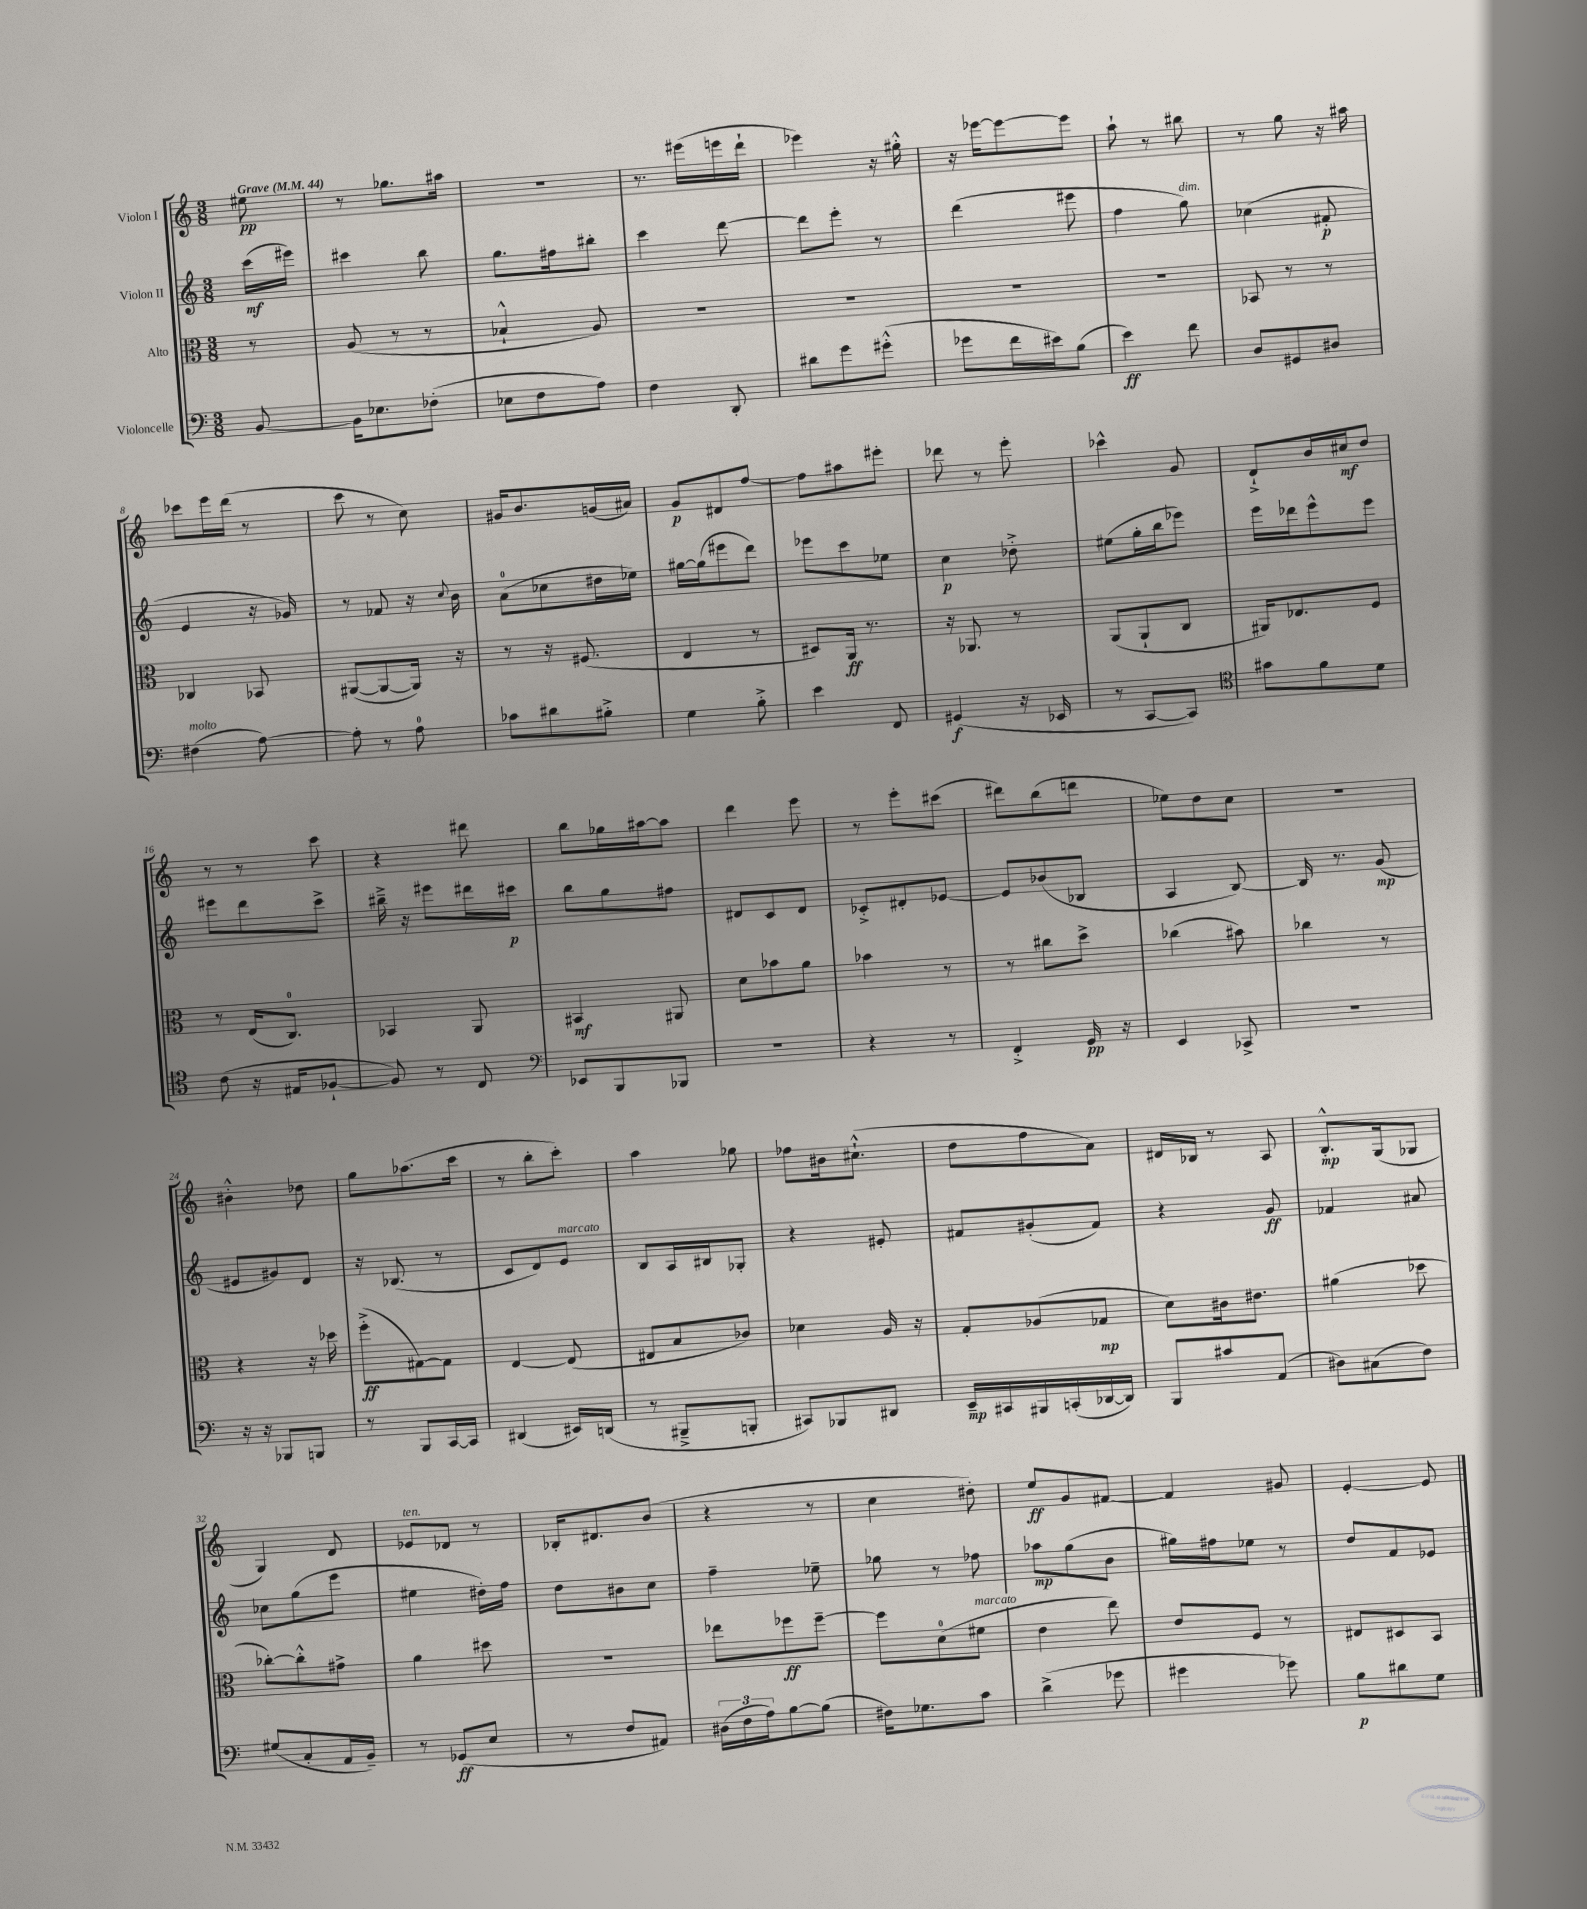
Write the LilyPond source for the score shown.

<<
\new StaffGroup <<
\new Staff = "s0" \with { instrumentName = "Violon I" } {
    \clef treble \key c \major \numericTimeSignature \time 3/8 \partial 8 \tempo "Grave" 4 = 44
    eis''8\pp |
    r8 ges''8. ais''16 |
    R4. |
    r8. eis'''16( e'''16 d'''16-! |
    ees'''4) r16 gis''16-.-^ |
    r16 ees'''16~ ees'''8~ ees'''8 |
    a''8-! r8 bis''8 |
    r8 g''8 r16 ais''16 |
    ces'''8 e'''16 d'''16( r8 |
    c'''8 r8 c''8) |
    gis'16 b'8. g'16( ais'16) |
    g'8\p dis'8 f''8~ |
    f''8 ais''8 eis'''8-. |
    des'''8 r8 e'''8-. |
    ces'''4-^ g'8 |
    d'8-!-> b'16 cis''16\mf d''8 |
    r8 r8 c'''8 |
    r4 dis'''8 |
    b''8 ges''16 ais''16~ ais''8 |
    d'''4 e'''8 |
    r8 e'''8-. cis'''8( |
    dis'''8) b''8( d'''8 |
    ees''8) d''8 c''8 |
    R4. |
    bis'4-.-^ des''8 |
    g''8 aes''8.( c'''16 |
    r8 b''8-. c'''8-.) |
    a''4 ges''8 |
    fes''8 bis'16 cis''8.-!-^( |
    d''8 f''8 a'8) |
    dis'16 bes16 r8 a8 |
    b8.-.-^\mp g16( ges8 |
    g4) d'8 |
    ees'8^\markup { \italic "ten." } des'8 r8 |
    bes16-. dis'8. b'8( |
    r4 r8 |
    c''4 dis''8-.) |
    e''8\ff g'8 fis'8~ |
    fis'4 gis'8 |
    e'4~-. e'8 \bar "|." |
}
\new Staff = "s1" \with { instrumentName = "Violon II" } {
    \clef treble \key c \major \numericTimeSignature \time 3/8 \partial 8
    c'''16\mf( eis'''16) |
    cis'''4 b''8 |
    g''8. fis''16 bis''8-. |
    c'''4 d'''8~ |
    d'''8 e'''8-. r8 |
    d'''4( eis'''8 |
    f''4 g''8^\markup { \italic "dim." }) |
    ces''4( fis'8-.\p |
    e'4 r16 ges'16) |
    r8 fes'8 r16 \appoggiatura { c''8 } b'16 |
    a'8-0( ces''8 dis''16 ees''16) |
    gis''16~ gis''16( eis'''8 d'''8) |
    ees'''8 c'''8 ees''8 |
    c''4\p des''8-.-> |
    eis''8( g''16-. b''16 ees'''8) |
    e'''16 des'''16 e'''8-^ e'''8 |
    eis'''8 d'''8 c'''8-> |
    bis''16---> r16 eis'''8 dis'''16 cis'''16\p |
    b''8 g''8 fis''8 |
    dis'8 c'8 dis'8 |
    ces'8-.-> dis'8-. ees'8~ |
    ees'8 bes'8( bes8 |
    a4 b8~) |
    b16 r8. g'8\mp( |
    eis'8 gis'8) d'8 |
    r16 bes8.( r8 |
    c'8 d'8) e'8^\markup { \italic "marcato" } |
    b8 a16 bis16 ges8-. |
    r4 eis'8-. |
    fis'8 gis'8-.( fis'8) |
    r4 g'8\ff |
    fes'4 ais'8 |
    ces''8 g''8( e'''8 |
    eis''4 dis''16-.) f''16 |
    d''8 bis'8 c''8 |
    f''4-- ees''8-- |
    ges''8 r8 fes''8 |
    aes''8\mp g''8( b'8 |
    gis''16) fis''16 ees''8 r8 |
    d''8 f'8 ees'8 \bar "|." |
}
\new Staff = "s2" \with { instrumentName = "Alto" } {
    \clef alto \key c \major \numericTimeSignature \time 3/8 \partial 8
    r8 |
    a8( r8 r8 |
    bes4-!-^ a8) |
    R4. |
    R4. |
    R4. |
    R4. |
    bes,8 r8 r8 |
    ces4 bes,8 |
    ais,8~( ais,8~ ais,16) r16 |
    r8 r16 fis8.( |
    e4 r8 |
    dis8) a,16\ff r8. |
    r16 aes,8. r8 |
    a,8( a,8-! c8 |
    ais,16) ees8. f8 |
    r8 e16( c8.-0) |
    bes,4 a,8 |
    bis,4\mf ais,8 |
    d'8 bes'8 a'8 |
    bes'4 r8 |
    r8 cis''8 d''8-> |
    ces''4( bis'8) |
    ces''4 r8 |
    r4 r16 des''16 |
    f''8-.->\ff( gis8~) gis8 |
    e4~ e8( |
    eis8 b8 ces'8) |
    des'4 a16 r16 |
    g8-. aes8( ges8\mp |
    d'8) cis'16 eis'8. |
    ais'4( des''8 |
    ces''8~-.) ces''8-.-^ gis'8-> |
    a'4 dis''8 |
    R4. |
    ees''8 fes''8\ff fes''8~-- |
    fes''8 d'8-0( fis'8^\markup { \italic "marcato" } |
    e'4 e''8) |
    e'8 f8 r8 |
    eis8 dis8 b,8 \bar "|." |
}
\new Staff = "s3" \with { instrumentName = "Violoncelle" } {
    \clef bass \key c \major \numericTimeSignature \time 3/8 \partial 8
    b,8~ |
    b,16 ees8. fes8-.( |
    ees8 f8 a8) |
    f4 d,8-. |
    dis'8 g'8 gis'8-.-^( |
    ges'8 f'16 eis'16) b8( |
    e'4\ff) f'8 |
    d8 gis,8 dis8 |
    fis4^\markup { \italic "molto" }( a8~) |
    a8-. r8 a8-0 |
    ces'8 dis'8 bis8-.-> |
    g4 b8-.-> |
    e'4 f,8 |
    gis,4\f( r16 ees,16 |
    r8 c,8~ c,8) |
    \clef tenor gis'8 f'8 d'8 |
    c'8( r16 eis16 fes8~-! |
    fes8) r8 c8 |
    \clef bass ees,8 b,,8 bes,,8 |
    R4. |
    r4 r8 |
    f,4-.-> g,16\pp r16 |
    e,4 ces,8-> |
    R4. |
    r16 r16 bes,,8 b,,8 |
    r8 b,,8 c,16~ c,16 |
    dis,4( eis,16) d,16( |
    r8 bis,,8---> b,,8-. |
    cis,8) bes,,8 dis,8 |
    e,16--\mp cis,16 bis,,16 c,16-.( des,16~ des,16) |
    b,,8 cis'8 a,8( |
    dis8) cis8( f8) |
    gis8( c8-. a,16 b,16--) |
    r8 ges,8\ff( e8 |
    r8 f8 ais,8) |
    \tuplet 3/2 { dis16( f16 a16) } b8~ b8( |
    fis16) ges8. c'8 |
    d'4->( ges'8 |
    gis'4 ges'8) |
    b8\p dis'8 g8 \bar "|." |
}
>>
>>
